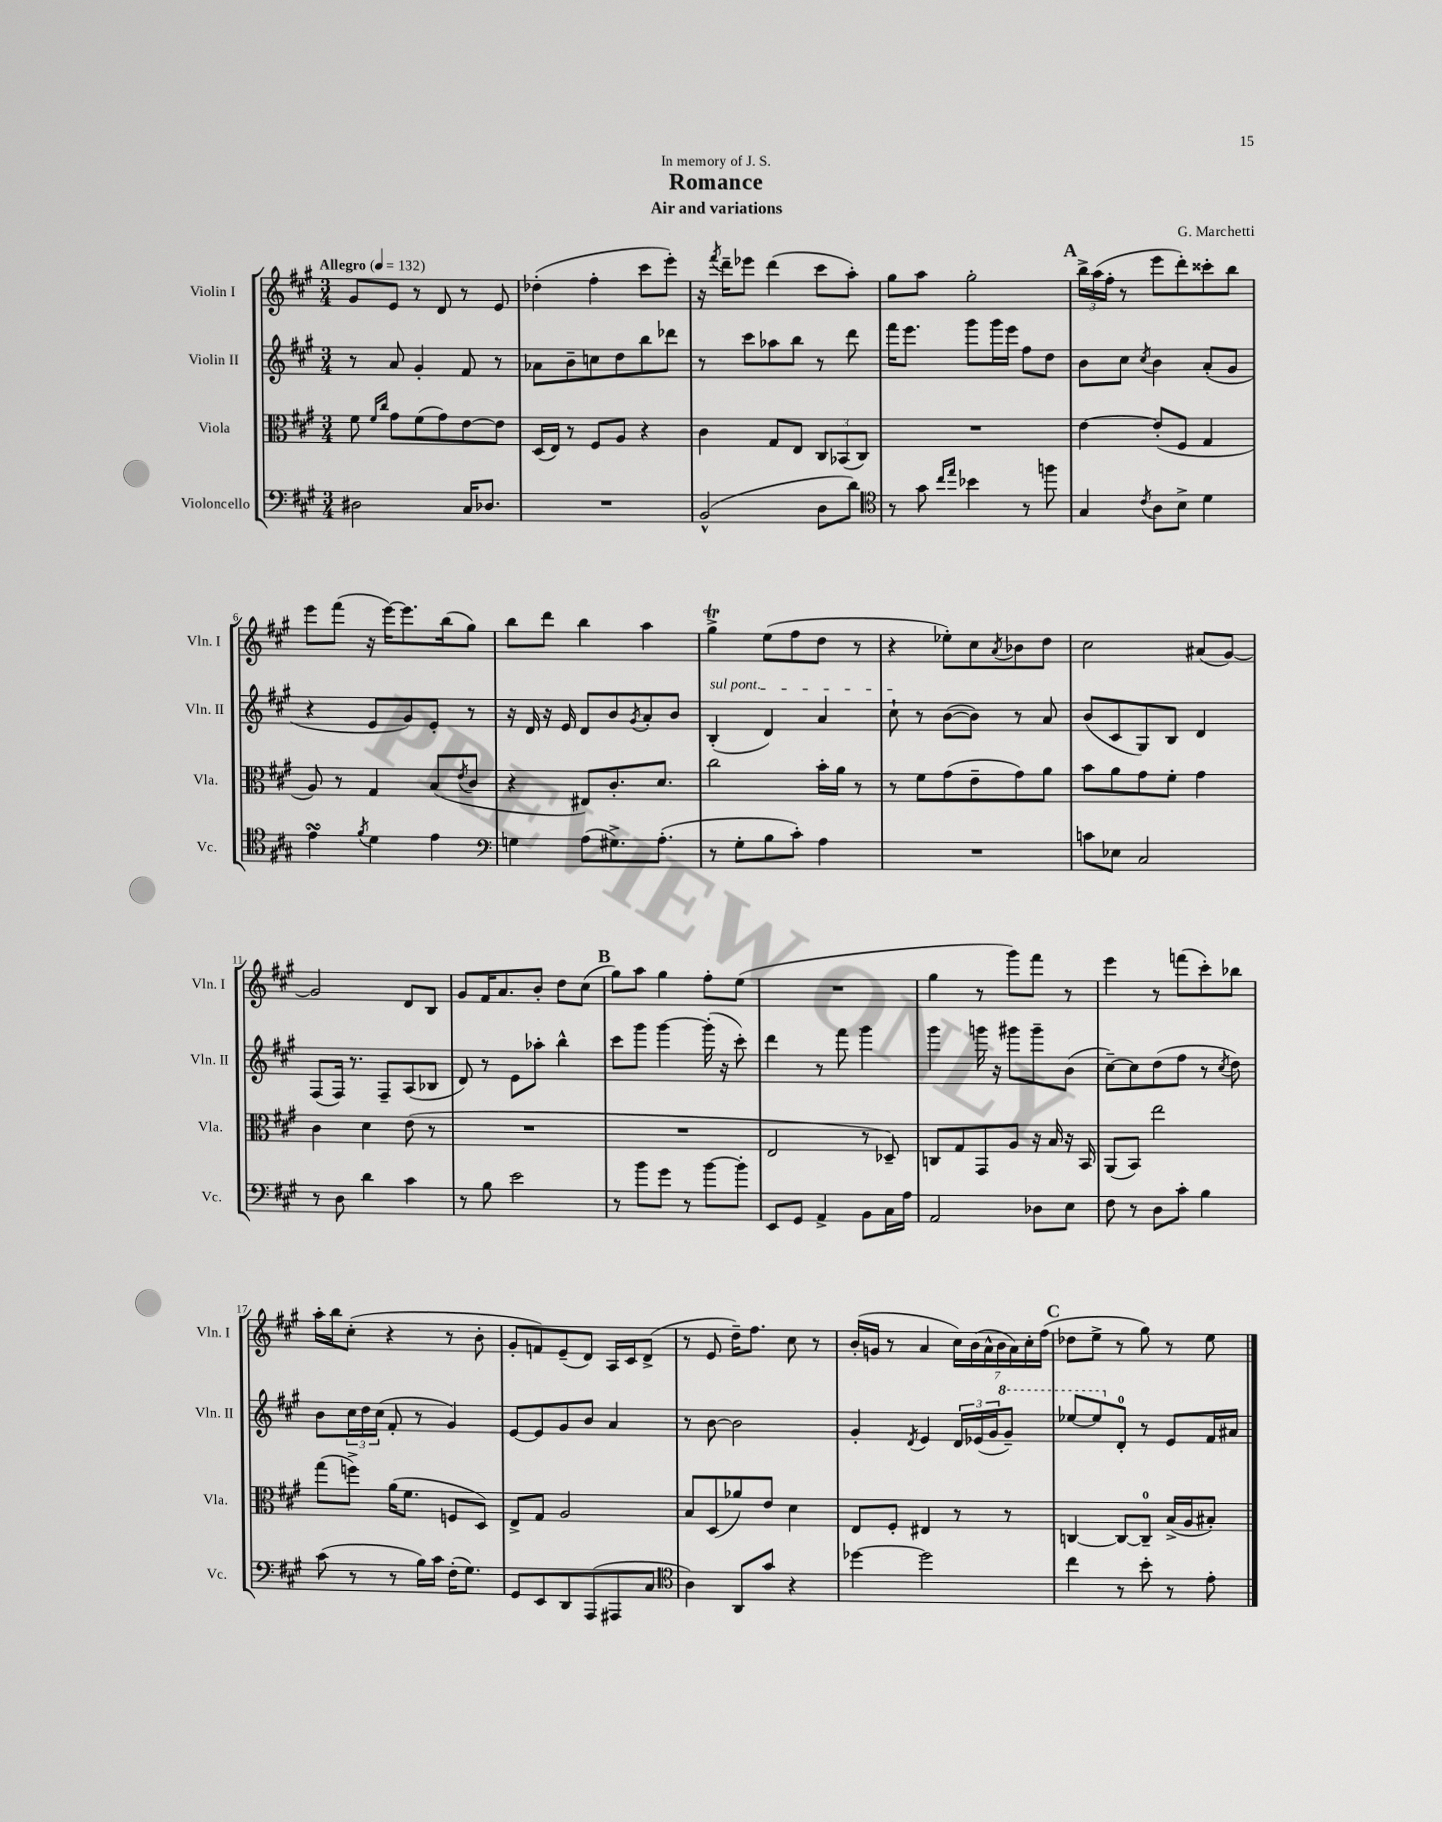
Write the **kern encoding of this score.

**kern	**kern	**kern	**kern
*part4	*part3	*part2	*part1
*staff4	*staff3	*staff2	*staff1
*I"Violoncello	*I"Viola	*I"Violin II	*I"Violin I
*I'Vc.	*I'Vla.	*I'Vln. II	*I'Vln. I
*clefF4	*clefC3	*clefG2	*clefG2
*k[f#c#g#]	*k[f#c#g#]	*k[f#c#g#]	*k[f#c#g#]
*M3/4	*M3/4	*M3/4	*M3/4
*MM132	*MM132	*MM132	*MM132
=1	=1	=1	=1
!	!	!	!LO:TX:a:B:t=Allegro
2D#X\	8f#\	8r	8g#/L
.	16qqf#/LL	.	.
.	16qqcc#/JJ	.	.
.	8g#\L	8a/	8e/J
.	(8f#\	4g#'/	8r
.	8g#\)	.	8d/
16C#/KL	[8e\	8f#/	8r
8.D-X/J	.	.	.
.	8e\J]	8r	8e/
=2	=2	=2	=2
2.r	(16D/LL	8a-X\L	(4dd-X'\
.	16E/JJ)	.	.
.	8r	8b~\	.
.	8F#/L	8ccn\	4ff#'\
.	8A/J	8dd\	.
.	4r	8bb\	8ccc#\L
.	.	8ddd-X\J	8eee'\J)
=3	=3	=3	=3
(2BB^^/	4c#\	8r	16r
.	.	.	8qfff#/
.	.	.	16ddd~\KL
.	.	8ccc#\L	8eee-X\J
.	8G#/L	8aa-X\	(4ddd\
.	8E/J	8bb\J	.
8D\L	12C#/L	8r	8ccc#\L
.	(12BB-X/	.	.
8d\J)	.	8ddd\	8aa'\J)
.	12C#/J)	.	.
=4	=4	=4	=4
*clefC4	*	*	*
8r	2.r	16fff#\KL	8gg#\L
.	.	8.eee\J	.
8g#\	.	.	8aa\J
16qqcc#/LL	.	.	.
16qqee/JJ	.	.	.
4b-X\	.	8ggg#\L	2gg#'\
.	.	16ggg#\L	.
.	.	16eee\JJ	.
8r	.	8ff#\L	.
8ffn\	.	8dd\J	.
!!LO:REH:place=s1:t=A
=5	=5	=5	=5
4G#/	[4e\	8b\L	24bb^\LL
.	.	.	(24aa\
.	.	.	24ff#'\JJ
.	.	8cc#\J	8r
8qc#/	.	8qcc#/	.
8A\L	(8e'/L]	4b\	8eee\L
8B^\J	8F#/J	.	8ddd'\)
4d\	4G#/	(8a'/L	8ccc##X'\
.	.	8g#/J	8bb\J
!!LO:LB:g=z
=6	=6	=6	=6
4esSSS\	8A/)	4r	8eee\L
.	8r	.	(8fff#\J
8qf#/	.	.	.
4d\	4G#/	8e/L	16r
.	.	.	[16eee\KL)
.	.	8g#/)	8.eee\]
4e\	(8B/L	8e'/J	.
.	.	.	(16bb\k
.	8qe/	.	.
.	8c#/J	8r	8gg#\J)
=7	=7	=7	=7
*clefF4	*	*	*
4Gn\	4r	16r	8bb\L
.	.	16d/	.
.	.	16r	8ddd\J
.	.	16e/	.
(8A\L	8E#X/L)	8d/L	4bb\
8.G#X^\)	8.c#'/	8b/	.
.	.	8qg#/	.
.	.	8a'/	4aa\
(8.A'\J	8.d/J	.	.
.	.	8b/J	.
=8	=8	=8	=8
!	!	!LO:TX:a:i:t=sul pont.	!
8r	2cc#\	(4B'/	4gg#t^\
8G#'\L	.	.	.
8B\	.	4d/)	(8ee\L
8c#'\J)	.	.	8ff#\
4A\	16b'\LL	4a/	8dd\J
.	16a\JJ	.	.
.	8r	.	8r
=9	=9	=9	=9
2.r	8r	8cc#`\	4r
.	8f#\L	8r	.
.	(8g#\	([8b\L	8ee-X'\L)
.	8e~\	8b\J])	8cc#\
.	.	.	8qa/
.	8g#\)	8r	8b-X\
.	8a\J	8a/	8dd\J
=10	=10	=10	=10
8cn\L	8b\L	(8b/L	2cc#\
8E-X\J	8a\	8c#/	.
2C#/	8g#\	8G#/)	.
.	8f#'\J	8B/J	.
.	4g#\	4d/	(8a#X/L
.	.	.	[8g#/J)
!!LO:LB:g=z
=11	=11	=11	=11
8r	4c#\	(8F#/L	2g#/]
8D\	.	16F#/Jk)	.
.	.	8.r	.
4d\	4d\	.	.
.	.	8F#~/L	.
4c#\	(8e\	(8A/	8d/L
.	8r	8B-X/J	8B/J
=12	=12	=12	=12
8r	2.r	8d/)	8g#/L
8B\	.	8r	16f#/K
.	.	.	8.a/
2e\	.	8e\L	.
.	.	8aa-X'\J	8b'/J
.	.	4bb^^\	8dd\L
.	.	.	(8cc#\J
!!LO:REH:place=s1:t=B
=13	=13	=13	=13
8r	2.r	8ccc#\L	8gg#\L)
8b\L	.	8ggg#\J	8aa\J
8g#\J	.	[4ggg#\	4gg#\
8r	.	.	.
[8b\L	.	(16ggg#'\]	8ff#'\L
.	.	16r	.
8b'\J]	.	8ccc#'\)	(8ee\J
=14	=14	=14	=14
8EE/L	2E/	4ddd\	2.r
8GG#/J	.	.	.
4AA^/	.	8r	.
.	.	8fff#\	.
8BB\L	8r	4ggg#\	.
16C#\L	8D-X~/)	.	.
16A\JJ	.	.	.
=15	=15	=15	=15
2AA/	8Cn/L	4ggg#\	4gg#\
.	8G#/	.	.
.	8GG#/	16gggn\	8r
.	.	16r	.
.	8A/J	8ggg#X\L	8ggg#\L)
8D-X\L	16r	8ggg#~\	8fff#\J
.	16B/	.	.
8E\J	16r	(8b\J	8r
.	16BB/	.	.
=16	=16	=16	=16
8F#\	(8AA/L	[8cc#~\L)	4eee\
8r	8BB/J)	8cc#\]	.
8D\L	2ee\	(8dd\	8r
8c#'\J	.	8ff#\J	(8fffn\L
4B\	.	8r	8ccc#'\)
.	.	8qcc#/	.
.	.	8dd\)	8bb-X\J
!!LO:LB:g=z
=17	=17	=17	=17
(8c#\	(8gg#\L	8b\L	16aa'\LL
.	.	.	16bb\J
8r	8ffn^\J)	24cc#\L	(8cc#'\J
.	.	24dd\	.
.	.	(24cc#\JJ	.
8r	(16a\KL	8f#'/	4r
.	8.f#\J	.	.
16B\LL)	.	8r	.
16c#\JJ	.	.	.
(16F#'\KL	8Fn/L	4g#/)	8r
8.G#\J)	.	.	.
.	8D/J)	.	8b'\
=18	=18	=18	=18
8GG#/L	8E^/L	[8e/L	8g#'/L
8EE/	8G#/J	8e/]	8fn/)
8DD/	2A/	8g#/	(8e~/
(8AAA/	.	8b/J	8d/J)
8AAA#X/	.	4a/	16A/LL
.	.	.	16c#/J
8C#/J	.	.	(8d^/J
=19	=19	=19	=19
*clefC4	*	*	*
4A\)	8B/L	8r	8r
.	(8D/	[8b\	8e/
8AA/L	8a-X/)	2b\]	16dd~\KL)
.	.	.	8.ff#\J
8g#/J	8e/J	.	.
4r	4d\	.	8cc#\
.	.	.	8r
=20	=20	=20	=20
[4dd-X\	8E/L	4g#'/	(16b'/LL
.	.	.	16gn/JJ
.	8F#'/J	.	8r
.	.	8qd/	.
2dd-\]	4E#X/	4e/	4a/
.	8r	24d/LL	28cc#\LL)
.	.	.	(28b\
.	.	(24e-X/	.
.	.	.	28a^^\
.	.	24g#/J	.
.	.	.	28b\
*	*	*8va	*
.	8r	8gg#~/J)	.
.	.	.	28a\)
.	.	.	28cc#'\
.	.	.	(28ff#\JJ
!!LO:REH:place=s1:t=C
=21	=21	=21	=21
4cc#\	[4Cn/	[8eee-X/L	8dd-X\L
.	.	8eee-/]	8ee^\J
*	*	*X8va	*
8r	8C/L_	8d'/J	8r
8b'\	8C~/J]	8r	8gg#\)
8r	(16B^/LL	8e/L	8r
.	16A/J	.	.
8e'\	8B#X'/J)	16f#/L	8ee\
.	.	16a#X/JJ	.
==	==	==	==
*-	*-	*-	*-
